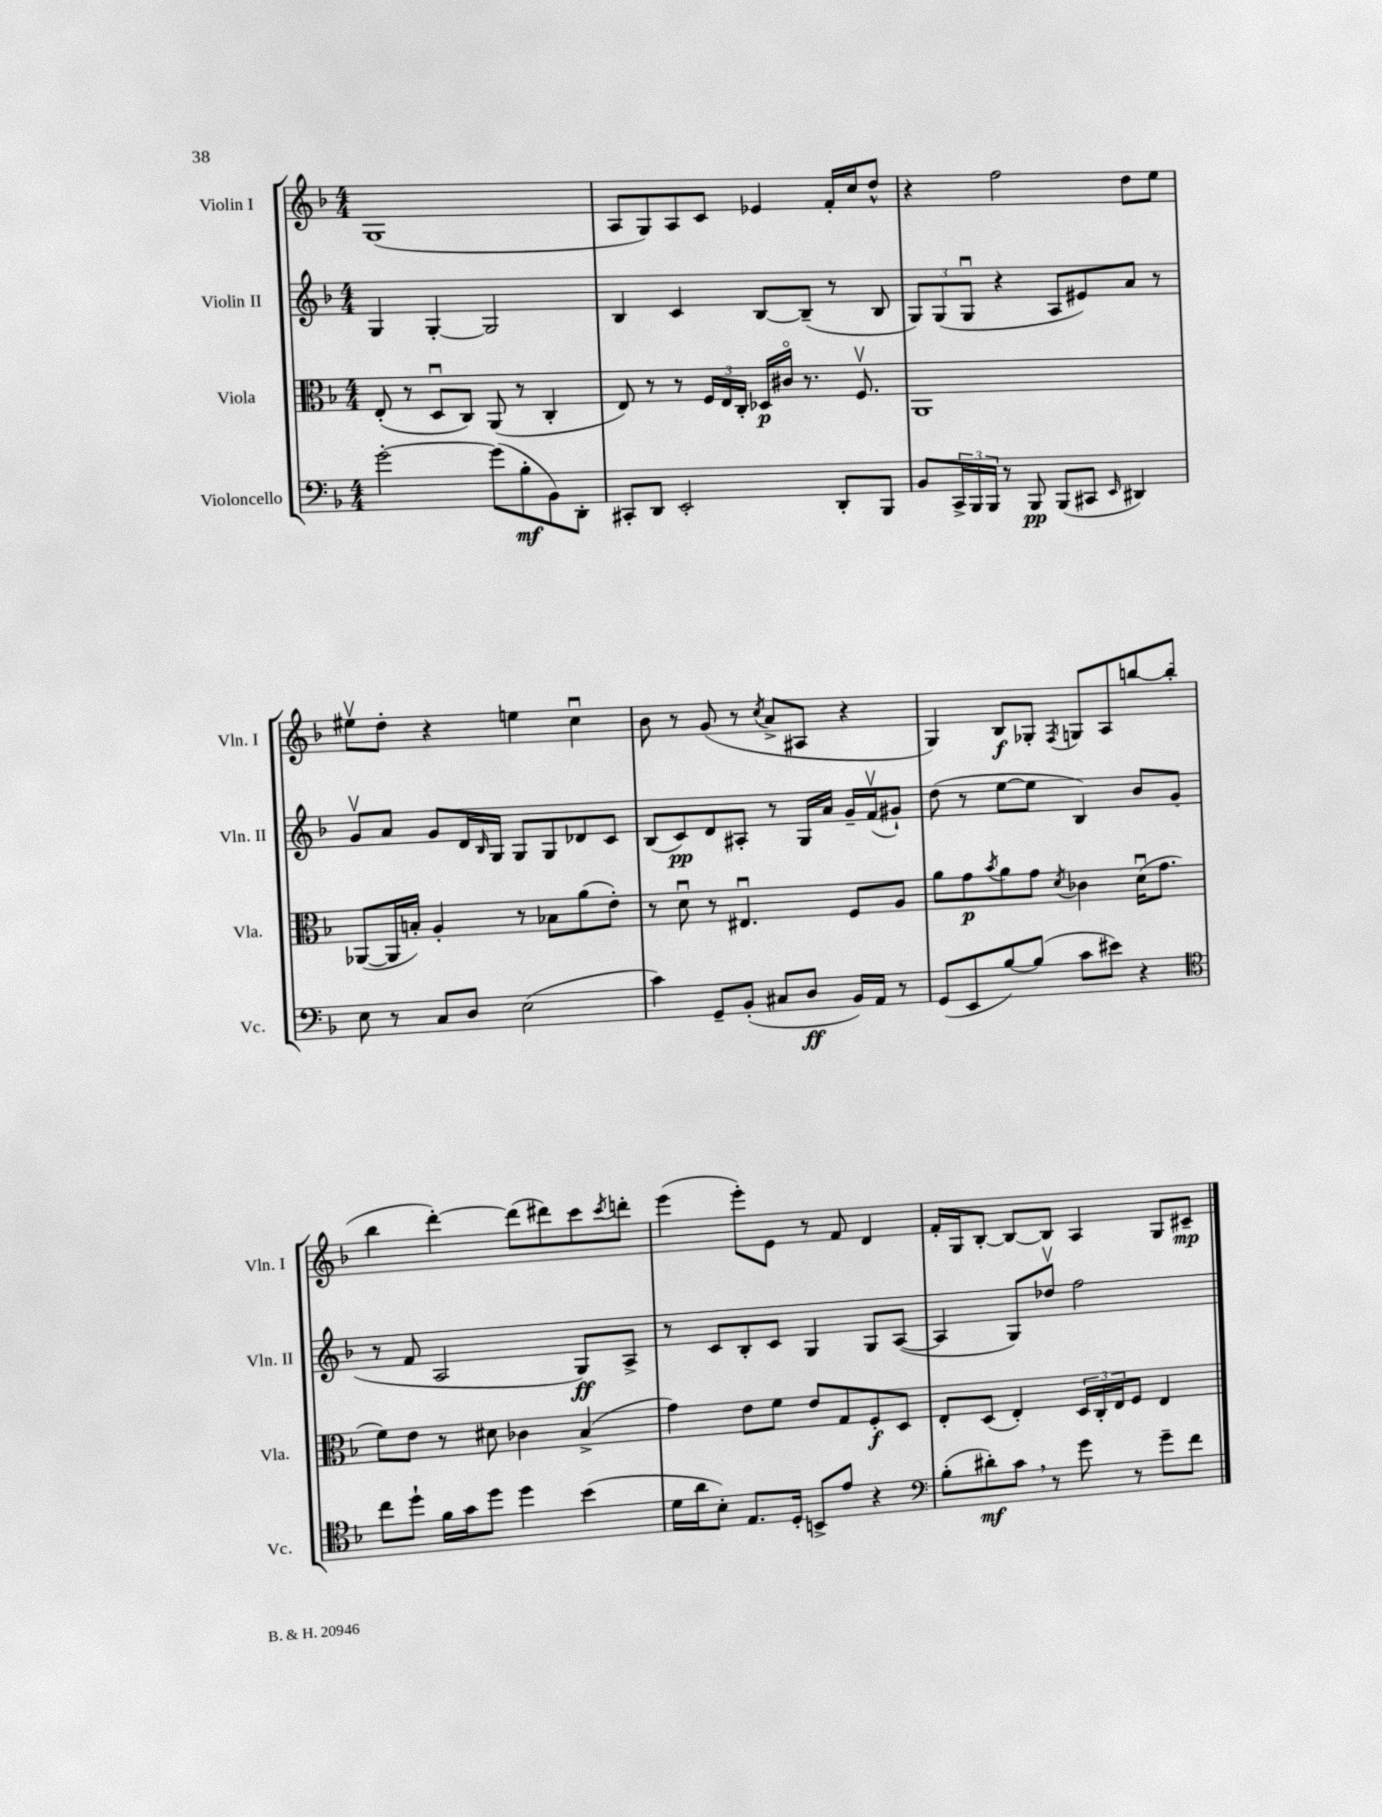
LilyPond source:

<<
\new StaffGroup <<
\new Staff = "s0" \with { instrumentName = "Violin I" shortInstrumentName = "Vln. I" } {
    \clef treble \key f \major \numericTimeSignature \time 4/4
    g1( |
    a8 g8) a8 c'8 ees'4 f'16-. c''16 d''8-^ |
    r4 f''2 d''8 e''8 |
    eis''8\upbow d''8-. r4 e''4 c''4\downbow |
    bes'8 r8 g'8( r8 \acciaccatura { c''8 } a'8-> ais8 r4 |
    g4) bes8\f ges8-. \acciaccatura { f8 } g8 a8 b''8~ b''8-.( |
    bes''4 d'''4~-.) d'''8( dis'''8) c'''8 \acciaccatura { c'''8 } d'''8-. |
    e'''4( e'''8-.) e'8 r8 f'8 d'4 |
    f'16-. g16 bes8~-. bes8~ bes8 a4 g8 cis'8--\mp \bar "|." |
}
\new Staff = "s1" \with { instrumentName = "Violin II" shortInstrumentName = "Vln. II" } {
    \clef treble \key f \major \numericTimeSignature \time 4/4
    g4 g4~-. g2 |
    bes4 c'4 bes8~ bes8--( r8 bes8 |
    \tuplet 3/2 { g8) g8( g8\downbow } r4 a8 eis'8) a'8 r8 |
    g'8\upbow a'8 g'8 d'16 \grace { bes16 } g16 g8 g8 des'8 c'8 |
    bes8( c'8\pp) d'8 ais8-. r8 g16 a'16 g'16-- f'16\upbow( gis'8-!) |
    d''8( r8 e''8~ e''8 bes4) bes'8 g'8( |
    r8 f'8 a2 g8\ff) a8-> |
    r8 c'8 bes8-. c'8 g4 g8 a8~( |
    a4 g8) des''8\upbow f''2 \bar "|." |
}
\new Staff = "s2" \with { instrumentName = "Viola" shortInstrumentName = "Vla." } {
    \clef alto \key f \major \numericTimeSignature \time 4/4
    e8-.( r8 d8\downbow c8) a,8( r8 c4-. |
    e8) r8 r8 \tuplet 3/2 { f16 e16 c16-. } des16\p cis'16\flageolet r8. f8.\upbow |
    a,1 |
    aes,8~( aes,16 b16-.) a4-. r8 bes8 a'8( e'8-.) |
    r8 d'8\downbow r8 eis4.\downbow f8 a8 |
    a'8 g'8\p \acciaccatura { bes'8 } a'8 g'8 \acciaccatura { d'8 } ces'4 d'16\downbow( g'8. |
    f'8) e'8 r8 dis'8 ces'4 bes4->( |
    g'4) e'8 f'8 e'8 g8 f8-.\f d8 |
    e8-. d8( e4-.) \tuplet 3/2 { d16 c16-. e16 } f8 e4 \bar "|." |
}
\new Staff = "s3" \with { instrumentName = "Violoncello" shortInstrumentName = "Vc." } {
    \clef bass \key f \major \numericTimeSignature \time 4/4
    g'2~-. g'8( bes8-.\mf bes,8) d,8-. |
    cis,8-. d,8 e,2-. d,8-. bes,,8 |
    bes,8 \tuplet 3/2 { c,16-> bes,,16 bes,,16 } r8 bes,,8\pp bes,,8( cis,8 \grace { e,16 } dis,4) |
    e8 r8 c8 d8 e2( |
    c'4) g,8-- bes,8-.( cis8 d8\ff bes,16) a,16 r8 |
    g,8( e,8 bes8~) bes8( c'8 eis'8) r4 |
    \clef tenor c''8 d''8-! f'16 g'16 d''8 d''4 bes'4( |
    d'16 a'16 bes8-.) e8. d16-. b,8-> e'8 r4 |
    \clef bass bes8-.( dis'8-.\mf) c'8 \breathe r8 g'8 r8 g'8-- f'8 \bar "|." |
}
>>
>>
\layout { \context { \Score \remove "Bar_number_engraver" } }
